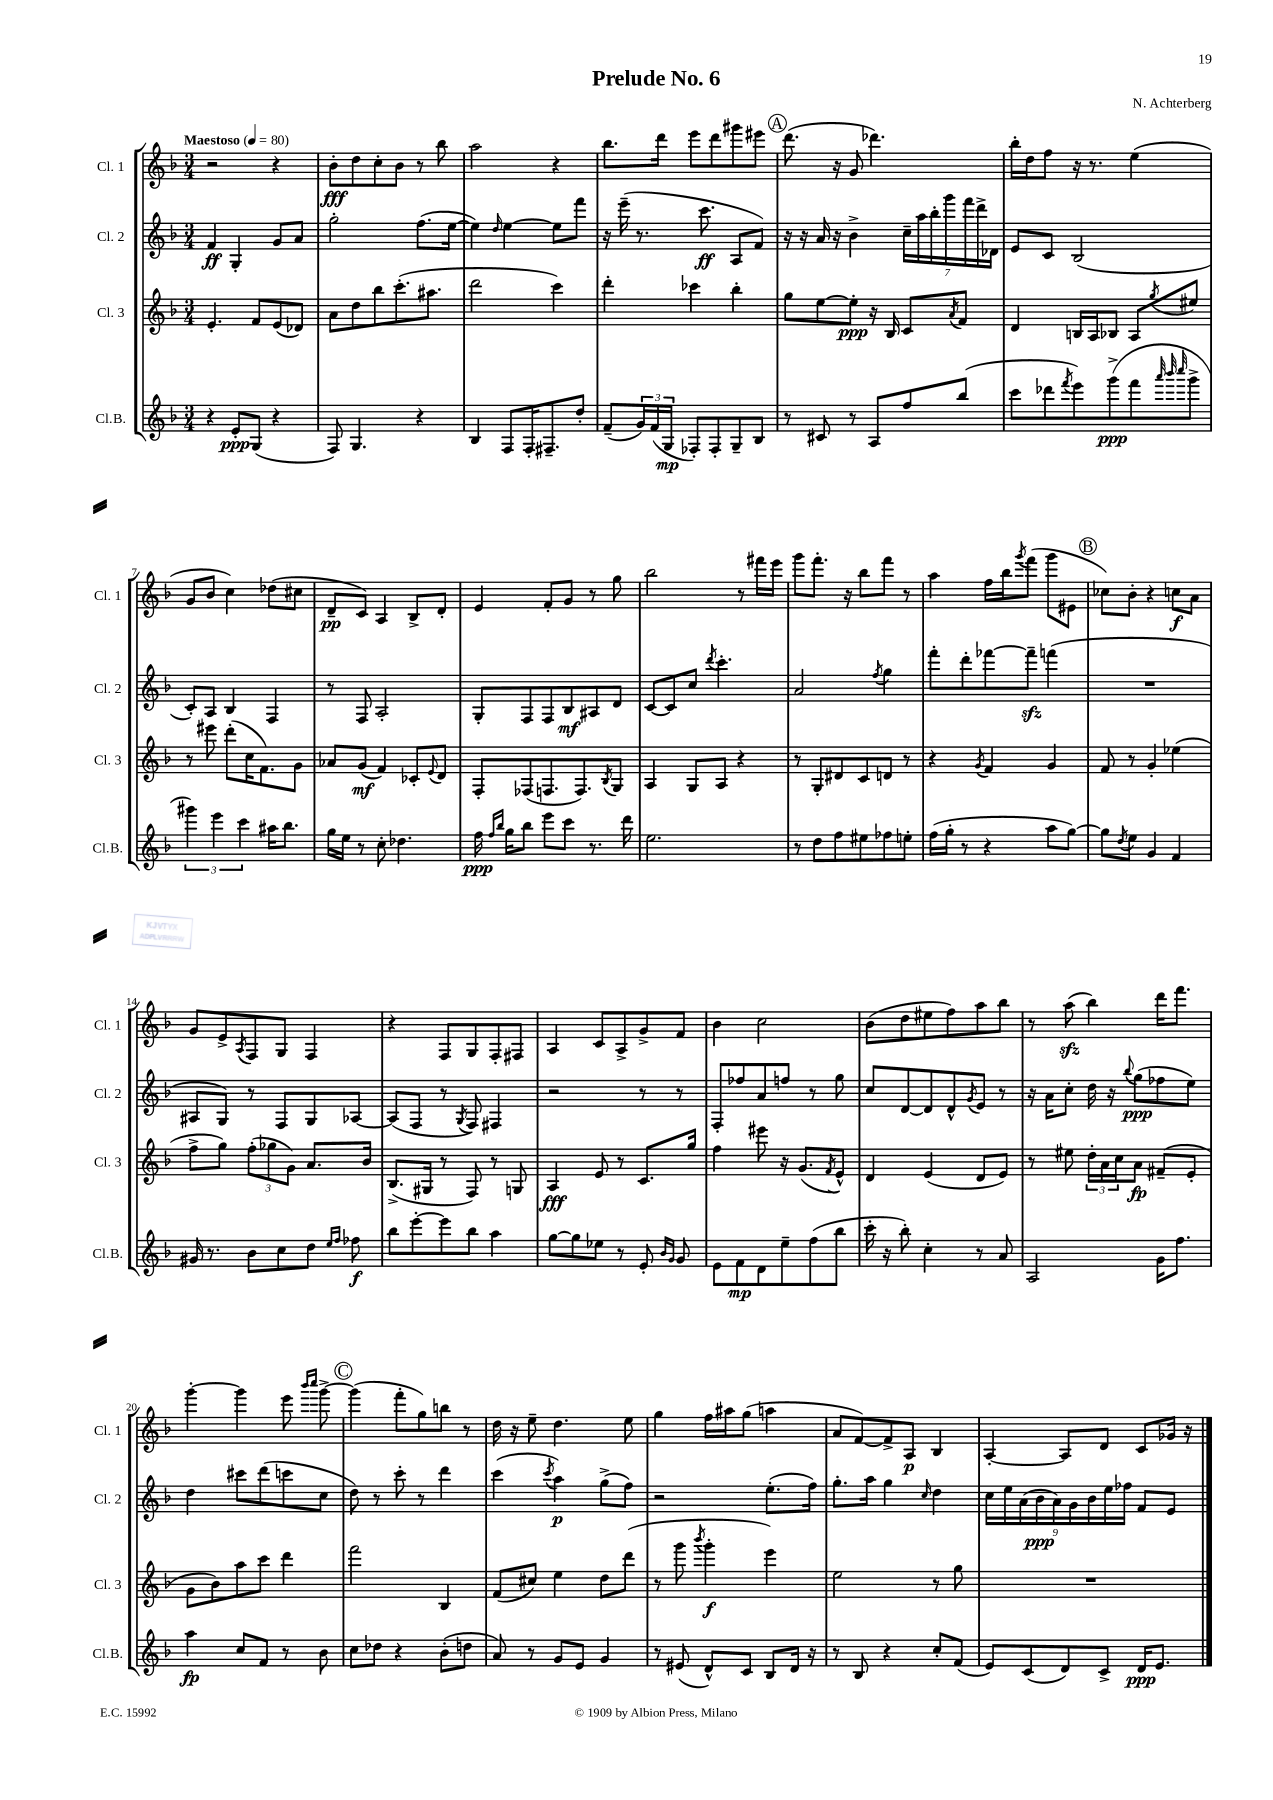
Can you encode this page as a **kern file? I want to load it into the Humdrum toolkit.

**kern	**kern	**kern	**kern
*staff4	*staff3	*staff2	*staff1
*clefG2	*clefG2	*clefG2	*clefG2
*k[b-]	*k[b-]	*k[b-]	*k[b-]
*M3/4	*M3/4	*M3/4	*M3/4
*MM80	*MM80	*MM80	*MM80
4r	4.e'/	4f/	2r
8e'/L	.	4G'/	.
(8G/J	8f/L	.	.
4r	(8e/	8g/L	4r
.	8d-/J)	8a/J	.
=	=	=	=
8F/)	8a\L	2gg'\	8b-'\L
4.G/	8dd\	.	8dd\
.	8bb-\	.	8cc'\
.	(8.ccc'\	.	8b-\J
4r	.	(8.ff\L	8r
.	8.aa#\J	.	.
.	.	.	8bb-\
.	.	[16ee\Jk	.
=	=	=	=
4B-/	2ddd\	4ee\])	2aa\
.	.	16qqdd/	.
8F/L	.	[4ee\	.
16F'/K	.	.	.
8.F#~/	.	.	.
.	4ccc\)	8ee\]L	4r
8dd'/J	.	8fff\J	.
=	=	=	=
(8f~/L	4ddd'\	16r	8.bb-\L
.	.	(16eee~\	.
24g/L)	.	8.r	.
(24f/	.	.	.
.	.	.	16ddd\Jk
24G/JJ	.	.	.
8F-'/L)	4ccc-\	.	8eee\L
.	.	8.ccc\	.
8F-'/	.	.	8ddd\
8G~/	4bb-'\	8A/L	8ggg#\
8B-/J	.	8f/J)	8eee#\J
=	=	=	=
8r	8gg\L	16r	(8.ddd\
.	.	16r	.
8c#/	[8ee\	16a/	.
.	.	16r	16r
8r	8ee'\]J	4b-^\	8g/
8A/L	16r	.	4.ddd-\)
.	16B-/	.	.
8ff/	8c/L	28cc~\LL	.
.	.	28aa\	.
.	.	28bb-'\	.
.	.	28ggg\	.
.	8qa/	.	.
(8bb-/J	8f/J	.	.
.	.	28fff\	.
.	.	28ddd^\	.
.	.	28d-\JJ	.
=	=	=	=
8ccc\L	4d/	8e/L	16bb-'\LL
.	.	.	16dd\J
8ddd-\	.	8c/J	8ff\J
8qfff/	.	.	.
8eee\)	16B/LL	(2B-/	16r
.	16A/J	.	8.r
(8ggg^\	8B-/J	.	.
8fff\	8A/L	.	(4ee\
32qqaaa/	.	.	.
32qqbbb-/	.	.	.
32qqcccc/	8qgg/	.	.
8ggg^\J	8ee#/J	.	.
=	=	=	=
6ggg#\)	8r	8c'/L)	8g/L
.	8eee#\	8A/J	8b-/J
6eee\	.	.	.
.	(8ddd'\L	4B-/	4cc\)
6ccc\	.	.	.
.	16cc\K	.	.
.	8.f\)	.	.
16aa#\LK	.	4F/	(8dd-\L
8.bb-\J	.	.	.
.	8g\J	.	8cc#\J
=	=	=	=
16gg\LL	8a-/L	8r	8d~/L
16ee\JJ	.	.	.
8r	(8g/J	8F/	8c/J)
8cc'\	4f/)	2A'/	4A/
4.dd-\	.	.	.
.	8c-'/L	.	8B-^/L
.	8qqe/	.	.
.	8d/J	.	8d'/J
=	=	=	=
16ff\	8F'/L	8G'/L	4e/
16qqff/LL	.	.	.
16qqbb-/JJ	.	.	.
16gg\LK	.	.	.
8bb-\J	(8F-/	8F/	.
8eee\L	8.F/	8F/	8f'/L
8ccc\J	.	8B-/	8g/J
.	8.F/)	.	.
8.r	.	8A#/	8r
.	8qB-/	.	.
.	8G/J	8d/J	8gg\
16ddd\	.	.	.
=	=	=	=
2.ee\	4A/	[8c/L	2bb-\
.	.	8c/]	.
.	8G/L	8cc/J	.
.	.	8qddd/	.
.	8A/J	4.ccc'\	.
.	4r	.	8r
.	.	.	16fff#\LL
.	.	.	16eee\JJ
=	=	=	=
8r	8r	2a/	8ggg\L
8dd\L	8G'/L	.	8.fff'\J
8ff\	8d#/	.	.
.	.	.	16r
8ee#\	8c/	.	8bb-\L
.	.	8qff/	.
8ff-\	8d/J	4gg\	8fff\J
8ee'\J	8r	.	8r
=	=	=	=
(16ff\LL	4r	8fff'\L	4aa\
16gg'\JJ	.	.	.
8r	.	8ddd'\	.
.	8qg/	.	.
4r	4f/	[8fff-\	16ff\LL
.	.	.	16bb-\J
.	.	.	8qggg/
.	.	8fff-~\]J	(8fff\J
8aa\L	4g/	(4fff\	8ggg\L
[8gg\J)	.	.	8e#\J
=	=	=	=
8gg\]L	8f/	2.r	8cc-\L)
8qdd/	.	.	.
8ee\J	8r	.	8b-'\J
4g/	4g'/	.	4r
4f/	(4ee-\	.	8cc\L
.	.	.	8a\J
=	=	=	=
16g#/	8ff^\L	8A#/L	8g/L
8.r	.	.	.
.	8gg\J)	8G/J)	8e^/
.	.	.	8qA/
8b-\L	(12ff'\L	8r	8F/
.	12gg-\	.	.
8cc\	.	8F/L	8G/J
.	12g\J)	.	.
8dd\J	8.a/L	8G/	4F/
16qqee/LL	.	.	.
16qqff/JJ	.	.	.
8ff-\	.	[8A-/J	.
.	16b-/Jk	.	.
=	=	=	=
8bb-\L	(8.B-^/L	(8A-/]L	4r
[8eee'\	.	8F/J	.
.	16G#/Jk	.	.
8eee\]	8r	8r	8F/L
.	.	8qG/	.
8bb-\J	8F/)	8F/)	8G/
4aa\	8r	4F#/	8F'/
.	8G/	.	8F#/J
=	=	=	=
[8gg\L	4A/	2r	4A/
8gg\]	.	.	.
8ee-\J	8e/	.	8c/L
8r	8r	.	8A^/
8e'/	8.c/L	8r	8g^/
16qqb-/LL	.	.	.
16qqg/JJ	.	.	.
8g/	.	8r	8f/J
.	16gg/Jk	.	.
=	=	=	=
8e\L	4ff\	8F'/L	4b-\
8f\	.	8ff-/	.
8d\	8eee#\	8a/	2cc\
8ee~\	16r	8ff/J	.
.	(8.g/L	.	.
(8ff\	.	8r	.
.	8qf/	.	.
8bb-\J	8e^^/J)	8gg\	.
=	=	=	=
16ccc'\	4d/	8cc/L	(8b-\L
16r	.	.	.
8bb-'\)	.	[8d/	8dd\
4cc'\	(4e/	8d/]	8ee#\
.	.	8d^^/	8ff\)
.	.	8qg/	.
8r	8d/L	8e/J	8aa\
8a/	8e/J)	8r	8bb-\J
=	=	=	=
2A/	8r	16r	8r
.	.	16a\LK	.
.	8ee#\	8cc'\J	(8aa\
.	24dd'\LL	16dd\	4bb-\)
.	24a\	.	.
.	.	16r	.
.	24cc\J	.	.
.	.	8qqbb-/	.
.	8a\J	(8gg\L	.
16g\LK	(8f#~/L	8ff-\	16ddd\LK
8.ff\J	.	.	8.fff\J
.	8e'/J	8ee\J)	.
=	=	=	=
4aa\	8g\L	4dd\	[4ggg'\
.	8b-\)	.	.
8cc/L	8aa\	8ccc#\L	4ggg\]
8f/J	8ccc\J	(8ddd\	.
8r	4ddd\	8ccc\	8eee\
.	.	.	16qqbbb-/LL
.	.	.	16qqcccc/JJ
8b-\	.	8cc\J	[8ggg^\
=	=	=	=
8cc\L	2fff\	8dd\)	(4ggg\]
8dd-\J	.	8r	.
4r	.	8ccc'\	8fff'\L
.	.	8r	8gg\)
(8b-'\L	4B-/	4ddd\	8bb\J
8dd\J	.	.	8r
=	=	=	=
8a/)	(8f/L	(4ccc\	16dd\
.	.	.	16r
8r	8cc#/J)	.	8ee~\
.	.	8qccc/	.
8g/L	4ee\	4aa\)	4.dd\
8e/J	.	.	.
4g/	8dd\L	(8gg^\L	.
.	(8ddd\J	8ff\J)	8ee\
=	=	=	=
8r	8r	2r	4gg\
(8e#/	8ggg\	.	.
.	8qbbb-/	.	.
8d^^/L)	4ggg'\	.	16ff\LL
.	.	.	16aa#\J
8c/J	.	.	(8gg\J
8B-/L	4eee\)	(8.ee'\L	4aa\
16d/Jk	.	.	.
16r	.	16ff\Jk)	.
=	=	=	=
8r	2ee\	8.gg'\L	8a/L
8B-/	.	.	[8f/)
.	.	16aa\Jk	.
4r	.	4gg\	8f^/]
.	.	.	8A/J
.	.	16qqcc/	.
8cc'/L	8r	4dd\	4B-/
(8f/J	8gg\	.	.
=	=	=	=
8e/L)	2.r	18cc\LL	[4A'/
.	.	18ee\	.
.	.	(18a\	.
(8c/	.	.	.
.	.	18b-\	.
.	.	18a\)	.
8d/)	.	.	8A/]L
.	.	18g\	.
.	.	18b-\	.
8c^/J	.	.	8d/J
.	.	18ee\	.
.	.	18ff-\JJ	.
16d/LK	.	8f/L	8c/L
8.e/J	.	.	.
.	.	8e/J	16g-/Jk
.	.	.	16r
==	==	==	==
*-	*-	*-	*-
